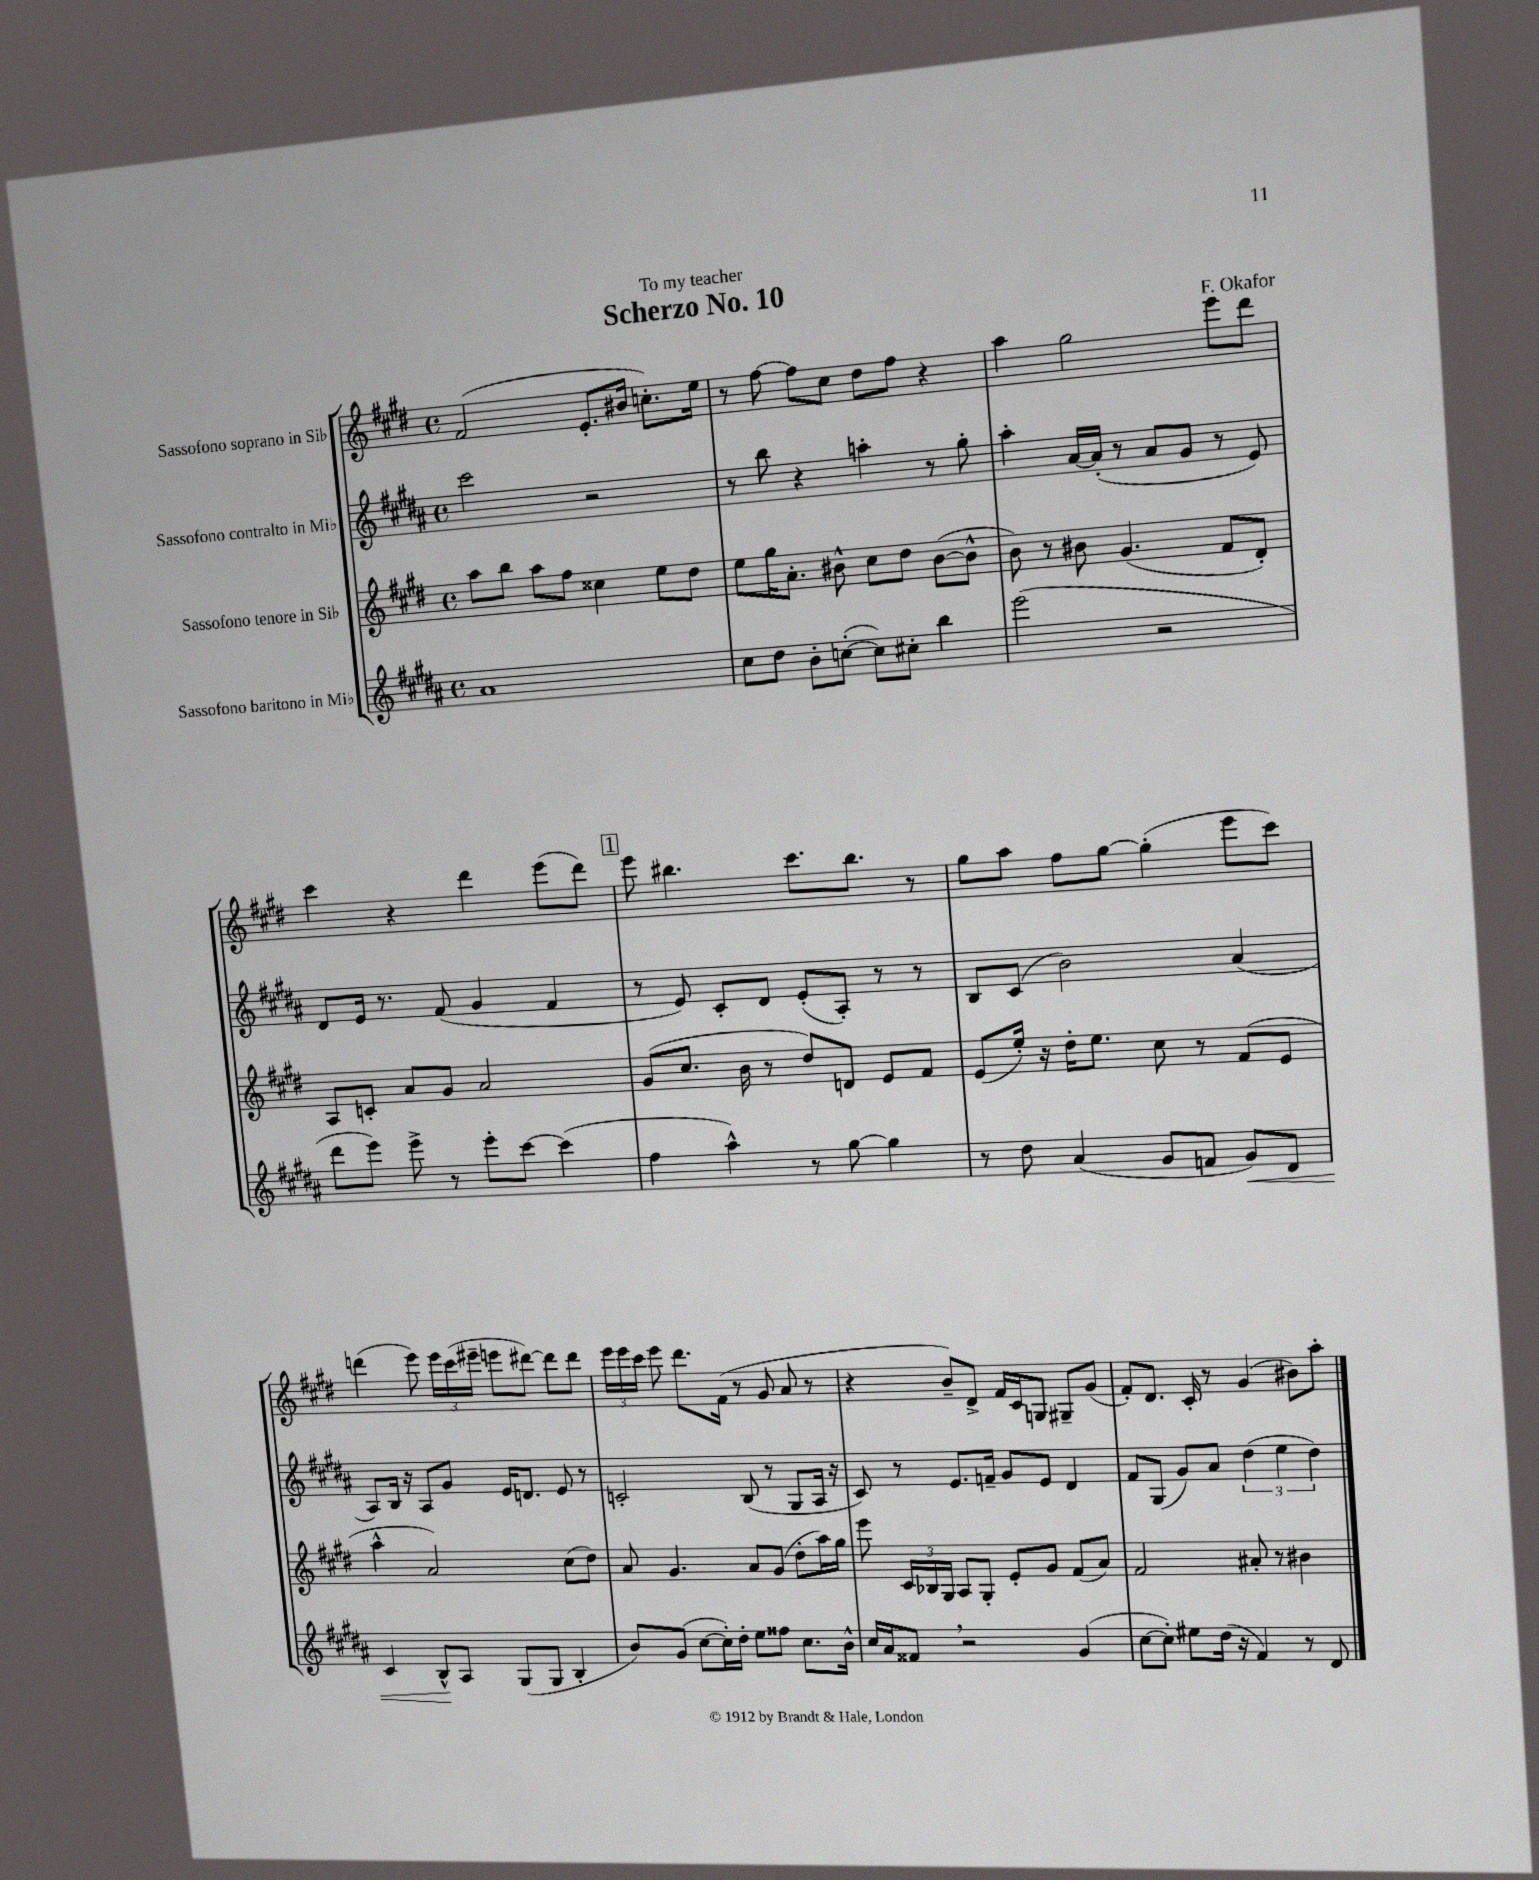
\header { title = "Scherzo No. 10" composer = "F. Okafor" dedication = "To my teacher" }
<<
\new StaffGroup <<
\new Staff = "s0" \with { instrumentName = "Sassofono soprano in Sib" } {
    \clef treble \key e \major \defaultTimeSignature \time 4/4
    \autoBeamOff fis'2( e'8.[-. bis'16] c''8.[-.) e''16] |
    r8 fis''8~ fis''8[ cis''8] dis''8[ fis''8] r4 |
    a''4 gis''2 e'''8[ dis'''8] |
    cis'''4 r4 dis'''4 e'''8[( dis'''8]) |
    \mark \markup { \box "1" } e'''8 bis''4. cis'''8.[ bis''8.] r8 |
    gis''8[ a''8] fis''8[ gis''8]~ gis''4-.( e'''8[ cis'''8]) |
    d'''4( e'''8) \tuplet 3/2 { e'''16[ cis'''16( eis'''16]-- } e'''8[ dis'''8]~) dis'''8[ dis'''8] |
    \tuplet 3/2 { e'''16[ e'''16 cis'''16] } e'''8 dis'''8.[ fis'16]( r8 gis'8 a'8 r8 |
    r4 b'8[--) dis'8]-> fis'16[ cis'16 g8] gis8[-- gis'8]( |
    fis'8[-.) dis'8.] cis'16-. r8 gis'4( bis'8[) a''8]-. \bar "|." |
}
\new Staff = "s1" \with { instrumentName = "Sassofono contralto in Mib" } {
    \clef treble \key b \major \defaultTimeSignature \time 4/4
    \autoBeamOff cis'''2 r2 |
    r8 b''8 r4 a''4-. r8 gis''8-. |
    ais''4-. ais'16[~ ais'16]-.( r8 ais'8[ gis'8] r8 e'8) |
    dis'8[ e'16] r8. fis'8( gis'4 fis'4 |
    \mark \markup { \box "1" } r8 e'8) cis'8[-. dis'8] e'8[-.( ais8]-.) r8 r8 |
    b8[ cis'8]( b'2) ais'4( |
    ais8[) b16] r16 ais8[ gis'8] e'16[ d'8.] e'8 r8 |
    c'2-. b8( r8 gis8[ ais16] r16 |
    cis'8) r8 e'8.[ f'16]-- gis'8[ e'8] dis'4 |
    fis'8[ gis8]( gis'8[) ais'8] \tuplet 3/2 { dis''4( e''4 dis''4) } \bar "|." |
}
\new Staff = "s2" \with { instrumentName = "Sassofono tenore in Sib" } {
    \clef treble \key e \major \defaultTimeSignature \time 4/4
    \autoBeamOff a''8[ b''8] a''8[ fis''8] cisis''4 e''8[ dis''8] |
    e''8[ gis''16 a'8.]-. bis'8-^ cis''8[ dis''8] bis'8[~( bis'8]-^ |
    b'8) r8 bis'8 gis'4.( fis'8[ dis'8]-.) |
    a8[ c'8]-. a'8[ gis'8] a'2 |
    \mark \markup { \box "1" } gis'8[( cis''8.] b'16 r8 dis''8[) d'8] e'8[ fis'8] |
    e'8[( e''16]-.) r16 dis''16[-. e''8.] cis''8 r8 fis'8[( e'8] |
    a''4-^ a'2) cis''8[( dis''8]) |
    a'8 gis'4. a'8[ gis'8]( dis''8[-. a''16) gis''16] |
    e'''8 \tuplet 3/2 { cis'16[ bes16 gis16] } a8[ gis8]-. e'8[-. gis'8] fis'8[( a'8]) |
    fis'2 ais'8-. r8 bis'4 \bar "|." |
}
\new Staff = "s3" \with { instrumentName = "Sassofono baritono in Mib" } {
    \clef treble \key b \major \defaultTimeSignature \time 4/4
    \autoBeamOff ais'1 |
    cis''8[ dis''8] b'8[-. c''8]~-.( c''8[) cis''8]-. b''4 |
    e'''2( r2 |
    dis'''8[ e'''8]) e'''8-> r8 e'''8[-. cis'''8]~ cis'''4( |
    \mark \markup { \box "1" } fis''4 ais''4-^) r8 gis''8~ gis''4 |
    r8 dis''8 ais'4( gis'8[ f'8] gis'8[\<) dis'8] |
    cis'4 b8[-^\! ais8] gis8[( gis8] b4-. |
    b'8[) gis'8]( cis''8[~ cis''16-.) dis''16]-. e''8[ fisis''8] cis''8.[ b'16]-^ |
    cis''16[ ais'16 fisis'8] \breathe r2 gis'4( |
    cis''8[~ cis''8]-.) eis''8[ dis''16]( r16 fis'4) r8 dis'8 \bar "|." |
}
>>
>>
\layout { \context { \Score \remove "Bar_number_engraver" } }
